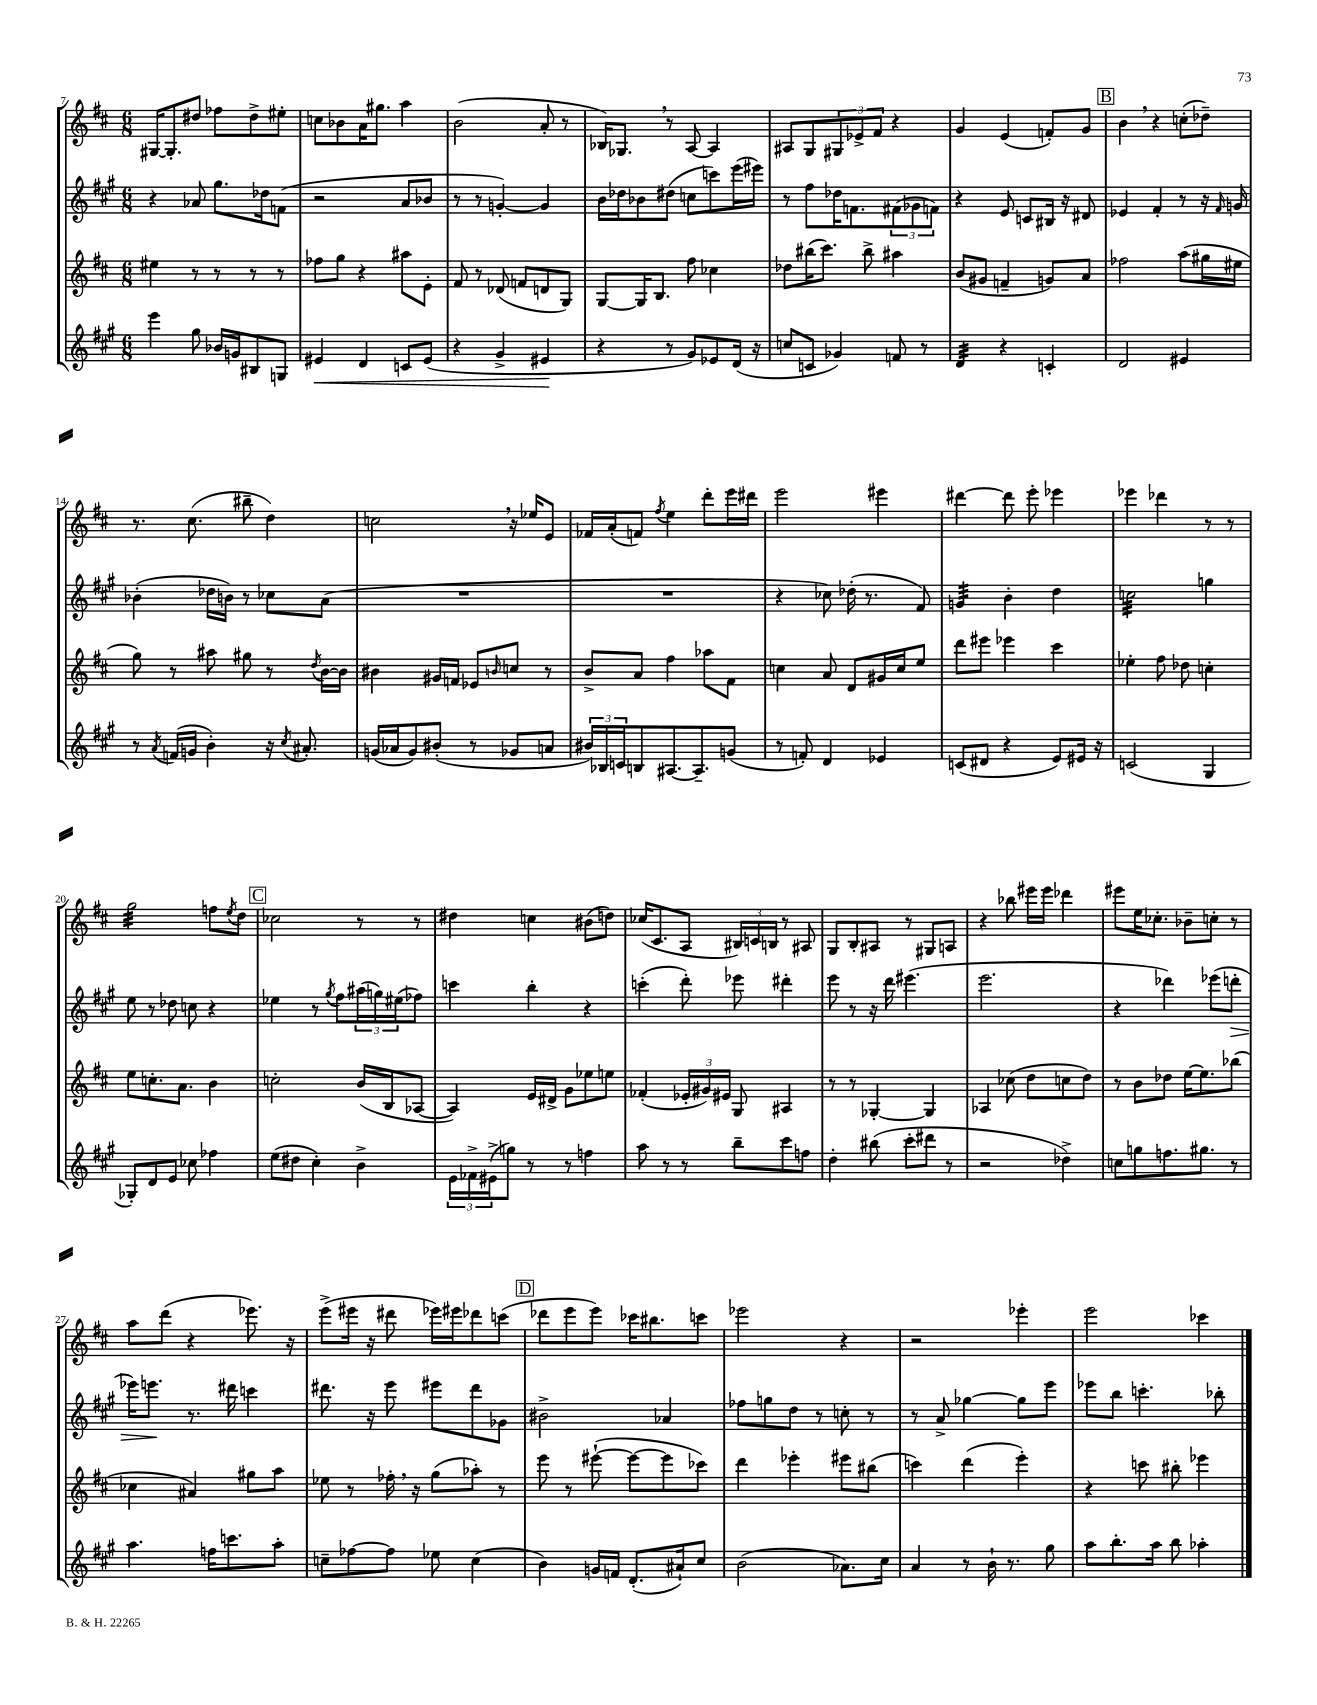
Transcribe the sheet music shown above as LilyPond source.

<<
\new StaffGroup <<
\new Staff = "s0" {
    \clef treble \key d \major \numericTimeSignature \time 6/8
    gis16~ gis8.-. dis''8 fes''8 dis''8-> eis''8-. |
    c''8 bes'8 a'16 gis''8. a''4 |
    b'2( a'8-. r8 |
    bes16) ges8. \breathe r8 a8~ a4 |
    ais8 g8 \tuplet 3/2 { gis8 ees'8-> fis'8 } r4 |
    g'4 e'4( f'8-.) g'8 |
    \mark \markup { \box "B" } b'4 \breathe r4 c''8-.( des''8--) |
    r8. cis''8.( bis''8-- d''4) |
    c''2 \breathe r16 ees''16 e'8 |
    fes'16 a'16-.( f'8) \acciaccatura { fis''8 } e''4 d'''8-. e'''16 dis'''16 |
    e'''2 eis'''4 |
    dis'''4~ dis'''8 e'''8-. ees'''4 |
    ees'''4 des'''4 r8 r8 |
    g''2:32 f''8 \acciaccatura { e''8 } d''8 |
    \mark \markup { \box "C" } ces''2 r8 r8 |
    dis''4 c''4 bis'8( d''8) |
    ces''16( cis'8. a8 \tuplet 3/2 { bis16) c'16 b16 } r8 ais8 |
    g8 b8-. ais8 r8 gis8 a8 |
    r4 bes''8 eis'''16 eis'''16 des'''4 |
    eis'''8 e''16 ces''8.-. bes'8-- c''8-. r8 |
    a''8 d'''8( r4 ees'''8.) r16 |
    e'''8->( eis'''16 r16 dis'''8 ees'''16) eis'''16 des'''8 c'''8( |
    \mark \markup { \box "D" } des'''8 e'''8 e'''8) ces'''16 bis''8. c'''8 |
    ees'''2 r4 |
    r2 ees'''4-. |
    e'''2 ces'''4 \bar "|." |
}
\new Staff = "s1" {
    \clef treble \key a \major \numericTimeSignature \time 6/8
    r4 aes'8 gis''8. des''16 f'8( |
    r2 a'8 bes'8 |
    r8 r8 g'4~-.) g'4 |
    b'16 des''16 bes'8 dis''8( c''8 c'''8) e'''16( eis'''16) |
    r8 fis''8 des''16 f'8. \tuplet 3/2 { fis'8( ges'8 f'8) } |
    r4 e'8 c'8 bis16 r16 dis'8 |
    \mark \markup { \box "B" } ees'4 fis'4-. r8 r16 \grace { fis'16 } g'16 |
    bes'4-.( des''16 b'16) r8 ces''8 a'8( |
    R2. |
    R2. |
    r4 ces''8) des''16-.( r8. fis'8) |
    g'4:32 b'4-. d''4 |
    c''2:32 g''4 |
    e''8 r8 des''8 c''8 r4 |
    \mark \markup { \box "C" } ees''4 r8 \acciaccatura { gis''8 } fis''8 \tuplet 3/2 { ais''16( g''16) eis''16( } fes''8) |
    c'''4 b''4-. r4 |
    c'''4-.( d'''8-.) ees'''8 dis'''4-. |
    e'''8 r8 r16 d'''16 eis'''4.( |
    e'''2. |
    r4 des'''4) ees'''8( d'''8-.\> |
    ees'''16) e'''8.\! r8. dis'''16 c'''4 |
    dis'''8. r16 e'''8 eis'''8 dis'''8 ges'8 |
    \mark \markup { \box "D" } bis'2-> aes'4 |
    fes''8 g''8 d''8 r8 c''8-. r8 |
    r8 a'8-> ges''4~ ges''8 e'''8 |
    ees'''8 b''8 c'''4.-. bes''8-. \bar "|." |
}
\new Staff = "s2" {
    \clef treble \key d \major \numericTimeSignature \time 6/8
    eis''4 r8 r8 r8 r8 |
    fes''8 g''8 r4 ais''8 e'8-. |
    fis'8 r8 des'8( f'8 d'8 g8) |
    g8~ g16 b8. fis''8 ces''4 |
    des''8 bis''16( cis'''8.) bis''8-> ais''4 |
    b'8( gis'8 f'4-- g'8) a'8 |
    \mark \markup { \box "B" } fes''2 a''8( gis''16 eis''16 |
    g''8) r8 ais''8 gis''8 r8 \acciaccatura { d''8 } b'16~ b'16 |
    bis'4 gis'16 f'16 ees'8 \grace { b'16 } c''8 r8 |
    b'8-> a'8 fis''4 aes''8 fis'8 |
    c''4 a'8 d'8 gis'16 c''16 e''8 |
    d'''8 eis'''8 ees'''4 cis'''4 |
    ees''4-. fis''8 des''8 c''4-. |
    e''8 c''8.-. a'8. b'4 |
    \mark \markup { \box "C" } c''2-. b'16( b16 aes8~ |
    aes4) e'16 dis'16-> g'8 ees''8 e''8 |
    fes'4-.( \tuplet 3/2 { ees'16-. gis'16) eis'16 } g8 ais4 |
    r8 r8 ges4~-. ges4 |
    aes4 ces''8( d''8 c''8 d''8) |
    r8 b'8 des''8 e''16~ e''8. bes''8( |
    ces''4 ais'4) gis''8 a''8 |
    ees''8 r8 fes''16-. \breathe r16 g''8( aes''8-.) r8 |
    \mark \markup { \box "D" } e'''8 r8 eis'''8~-!( eis'''8~ eis'''8 ces'''8) |
    d'''4 ees'''4-. eis'''8 bis''8( |
    c'''4) d'''4( e'''4-.) |
    r4 c'''8 bis''8-. ees'''4 \bar "|." |
}
\new Staff = "s3" {
    \clef treble \key a \major \numericTimeSignature \time 6/8
    e'''4 gis''8 bes'16 g'16 bis8 g8 |
    eis'4\< d'4 c'8 eis'8( |
    r4 gis'4-> eis'4\! |
    r4 r8 gis'8) ees'8 d'16( r16 |
    c''8 c'8 ges'4) f'8 r8 |
    d'4:32 r4 c'4-. |
    \mark \markup { \box "B" } d'2 eis'4 |
    r8 \acciaccatura { a'8 } f'16( g'16 b'4-.) r16 \acciaccatura { cis''8 } ais'8.-. |
    g'16( aes'16 g'8) bis'8-.( r8 ges'8 a'8 |
    \tuplet 3/2 { bis'16) bes16 c'16 } b8 ais8.~ ais8.-- g'8( |
    r8 f'8-.) d'4 ees'4 |
    c'8( dis'8 r4 e'8) eis'16 r16 |
    c'2( gis4 |
    ges8-.) d'8 e'8 ces''8 fes''4 |
    \mark \markup { \box "C" } e''8( dis''8 cis''4-.) b'4-> |
    \tuplet 3/2 { e'16 fes'16-> eis'16->( } g''8) r8 r8 f''4 |
    a''8 r8 r8 b''8-- cis'''8 f''8 |
    d''4-. bis''8( cis'''8-. dis'''8 r8 |
    r2 des''4->) |
    c''8 g''8 f''8. gis''8. r8 |
    a''4. f''16 c'''8. a''8-. |
    c''8-- fes''8~ fes''8 ees''8 c''4( |
    \mark \markup { \box "D" } b'4) g'16 f'16 d'8.-.( ais'16-!) cis''8 |
    b'2( aes'8.) cis''16 |
    a'4 r8 b'16-! r8. gis''8 |
    a''8 b''8.-. a''16 b''8 aes''4-. \bar "|." |
}
>>
>>
\layout { \context { \Score currentBarNumber = #7 } }
